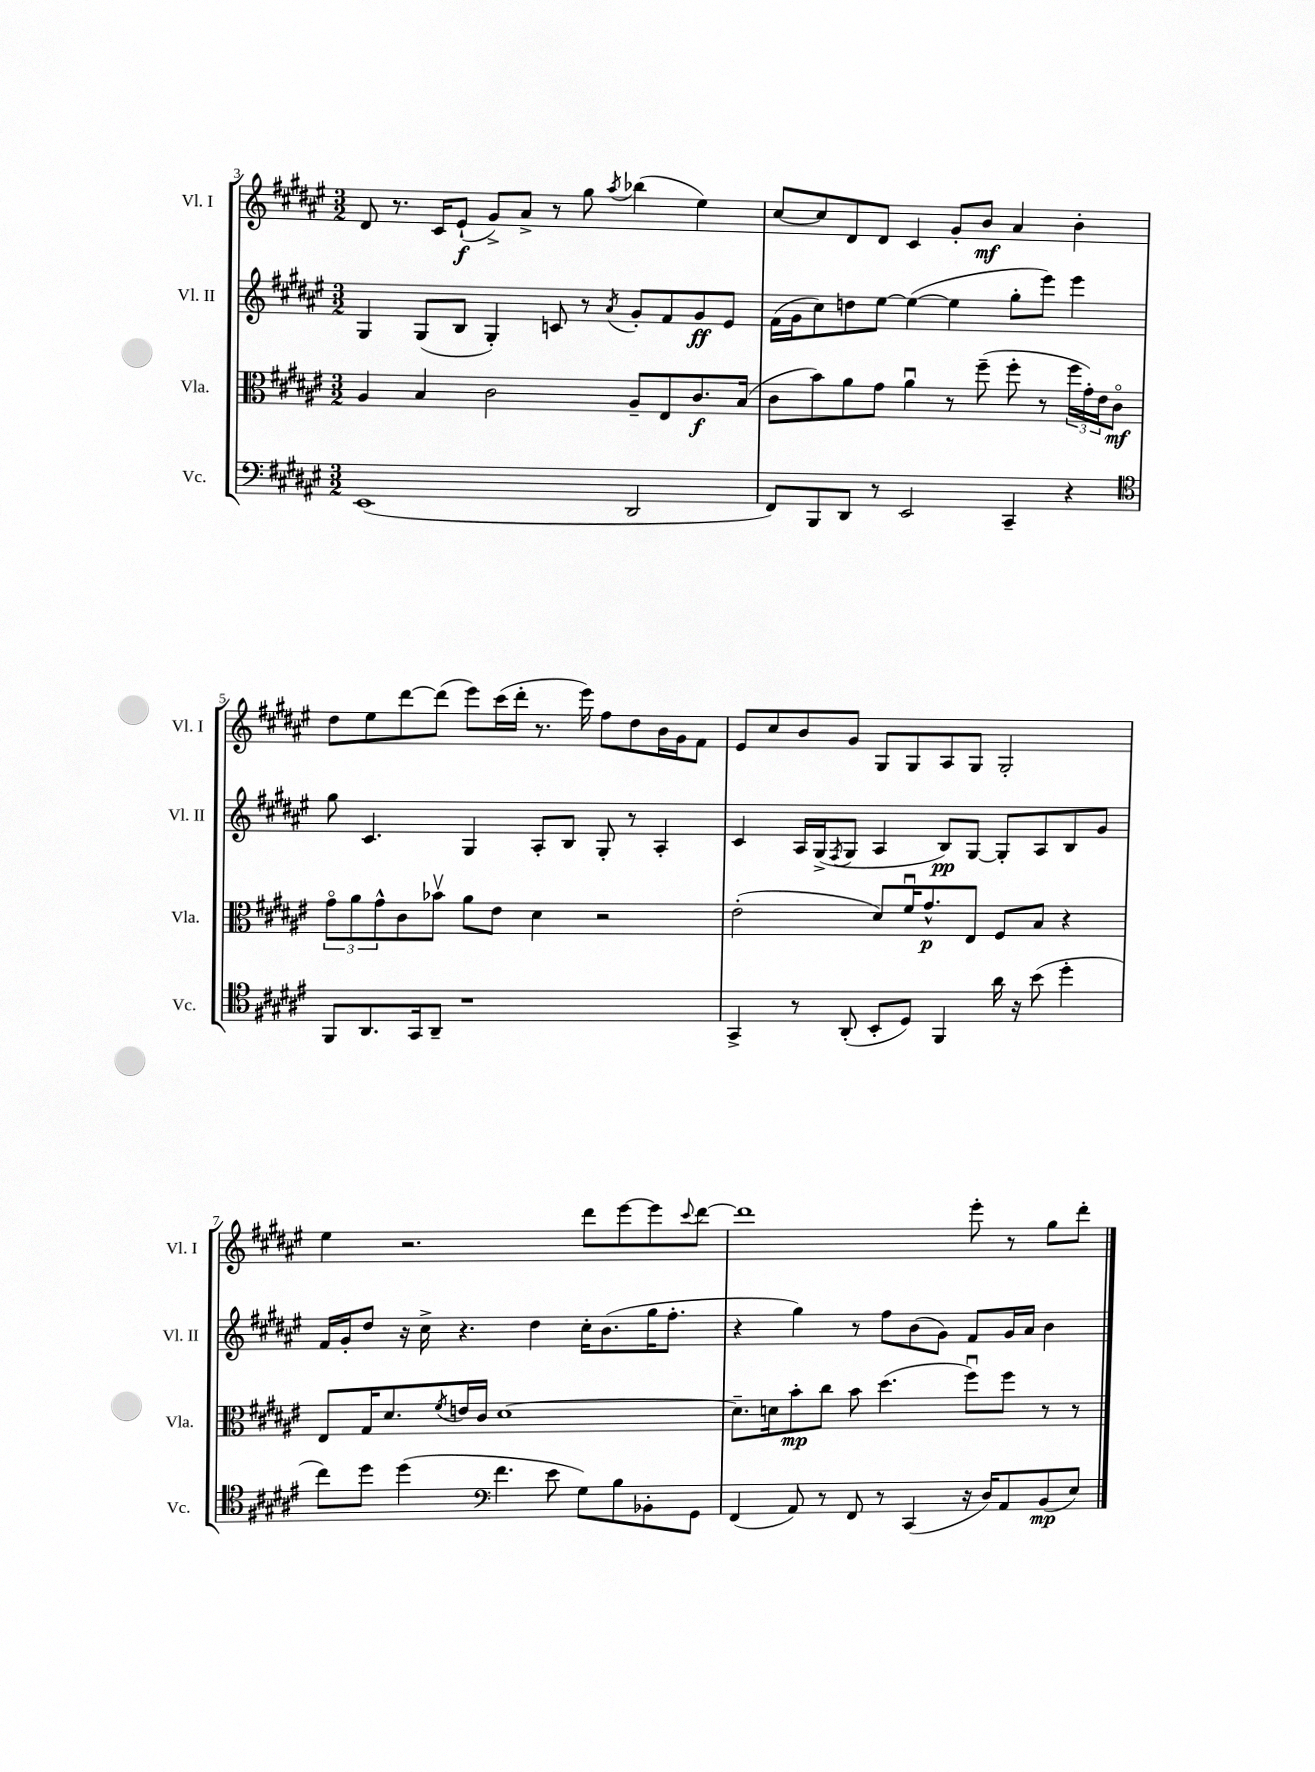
<<
\new StaffGroup <<
\new Staff = "s0" \with { instrumentName = "Vl. I" shortInstrumentName = "Vl. I" } {
    \clef treble \key fis \major \numericTimeSignature \time 3/2
    dis'8 r8. cis'16 eis'8-!\f( gis'8->) ais'8-> r8 gis''8 \acciaccatura { ais''8 } bes''4( eis''4) |
    cis''8~ cis''8 dis'8 dis'8 cis'4 gis'8-. b'8\mf ais'4 b'4-. |
    dis''8 eis''8 dis'''8~ dis'''8( eis'''8) cis'''16( dis'''16-. r8. eis'''16) fis''8 dis''8 b'16 gis'16 fis'8 |
    eis'8 cis''8 b'8 gis'8 gis8 gis8 ais8 gis8 gis2-. |
    eis''4 r2. dis'''8 eis'''8~ eis'''8 \appoggiatura { cis'''8 } dis'''8~ |
    dis'''1 eis'''8-. r8 gis''8 dis'''8-. \bar "|." |
}
\new Staff = "s1" \with { instrumentName = "Vl. II" shortInstrumentName = "Vl. II" } {
    \clef treble \key fis \major \numericTimeSignature \time 3/2
    gis4 gis8( b8 gis4-.) c'8 r8 \acciaccatura { ais'8 } gis'8-. fis'8 gis'8\ff eis'8 |
    fis'16( gis'16 cis''8) d''8 eis''8~ eis''4~( eis''4 gis''8-. eis'''8) eis'''4 |
    gis''8 cis'4. gis4 ais8-. b8 gis8-. r8 ais4-. |
    cis'4 ais16 gis16->( \acciaccatura { fis8 } gis8 ais4 b8\pp) gis8~ gis8-. ais8 b8 gis'8 |
    fis'16 gis'16-. dis''8 r16 cis''16-> r4. dis''4 cis''16-. b'8.( gis''16 fis''8.-. |
    r4 gis''4) r8 fis''8 b'8( gis'8) fis'8 gis'16 ais'16 b'4 \bar "|." |
}
\new Staff = "s2" \with { instrumentName = "Vla." shortInstrumentName = "Vla." } {
    \clef alto \key fis \major \numericTimeSignature \time 3/2
    ais4 b4 cis'2 ais8-- eis8 cis'8.\f b16( |
    cis'8 b'8) ais'8 gis'8 ais'4\downbow r8 fis''8--( fis''8-. r8 \tuplet 3/2 { fis''16 gis'16-.) eis'16 } cis'8\flageolet\mf |
    \tuplet 3/2 { gis'8\flageolet ais'8 gis'8-^ } cis'8 bes'8\upbow ais'8 eis'8 dis'4 r2 |
    eis'2-.( dis'8) fis'16\downbow gis'8.-^\p eis8 fis8 b8 r4 |
    eis8 gis16 dis'8. \acciaccatura { fis'8 } e'16 cis'16 dis'1~ |
    dis'8.-- d'16 b'8-.\mp cis''8 b'8 dis''4.( fis''8\downbow) fis''8 r8 r8 \bar "|." |
}
\new Staff = "s3" \with { instrumentName = "Vc." shortInstrumentName = "Vc." } {
    \clef bass \key fis \major \numericTimeSignature \time 3/2
    eis,1( dis,2 |
    fis,8) b,,8 dis,8 r8 eis,2 cis,4-- r4 |
    \clef tenor fis,8 ais,8. gis,16 ais,8-- r1 |
    gis,4-> r8 ais,8-.( b,8-. dis8) fis,4 ais'16 r16 b'8( dis''4-. |
    cis''8) dis''8 dis''4( \clef bass fis'4. eis'8 gis8) b8 bes,8-. gis,8 |
    fis,4( ais,8) r8 fis,8 r8 cis,4( r16 dis16) ais,8 b,8\mp( eis8) \bar "|." |
}
>>
>>
\layout { \context { \Score currentBarNumber = #3 } }
